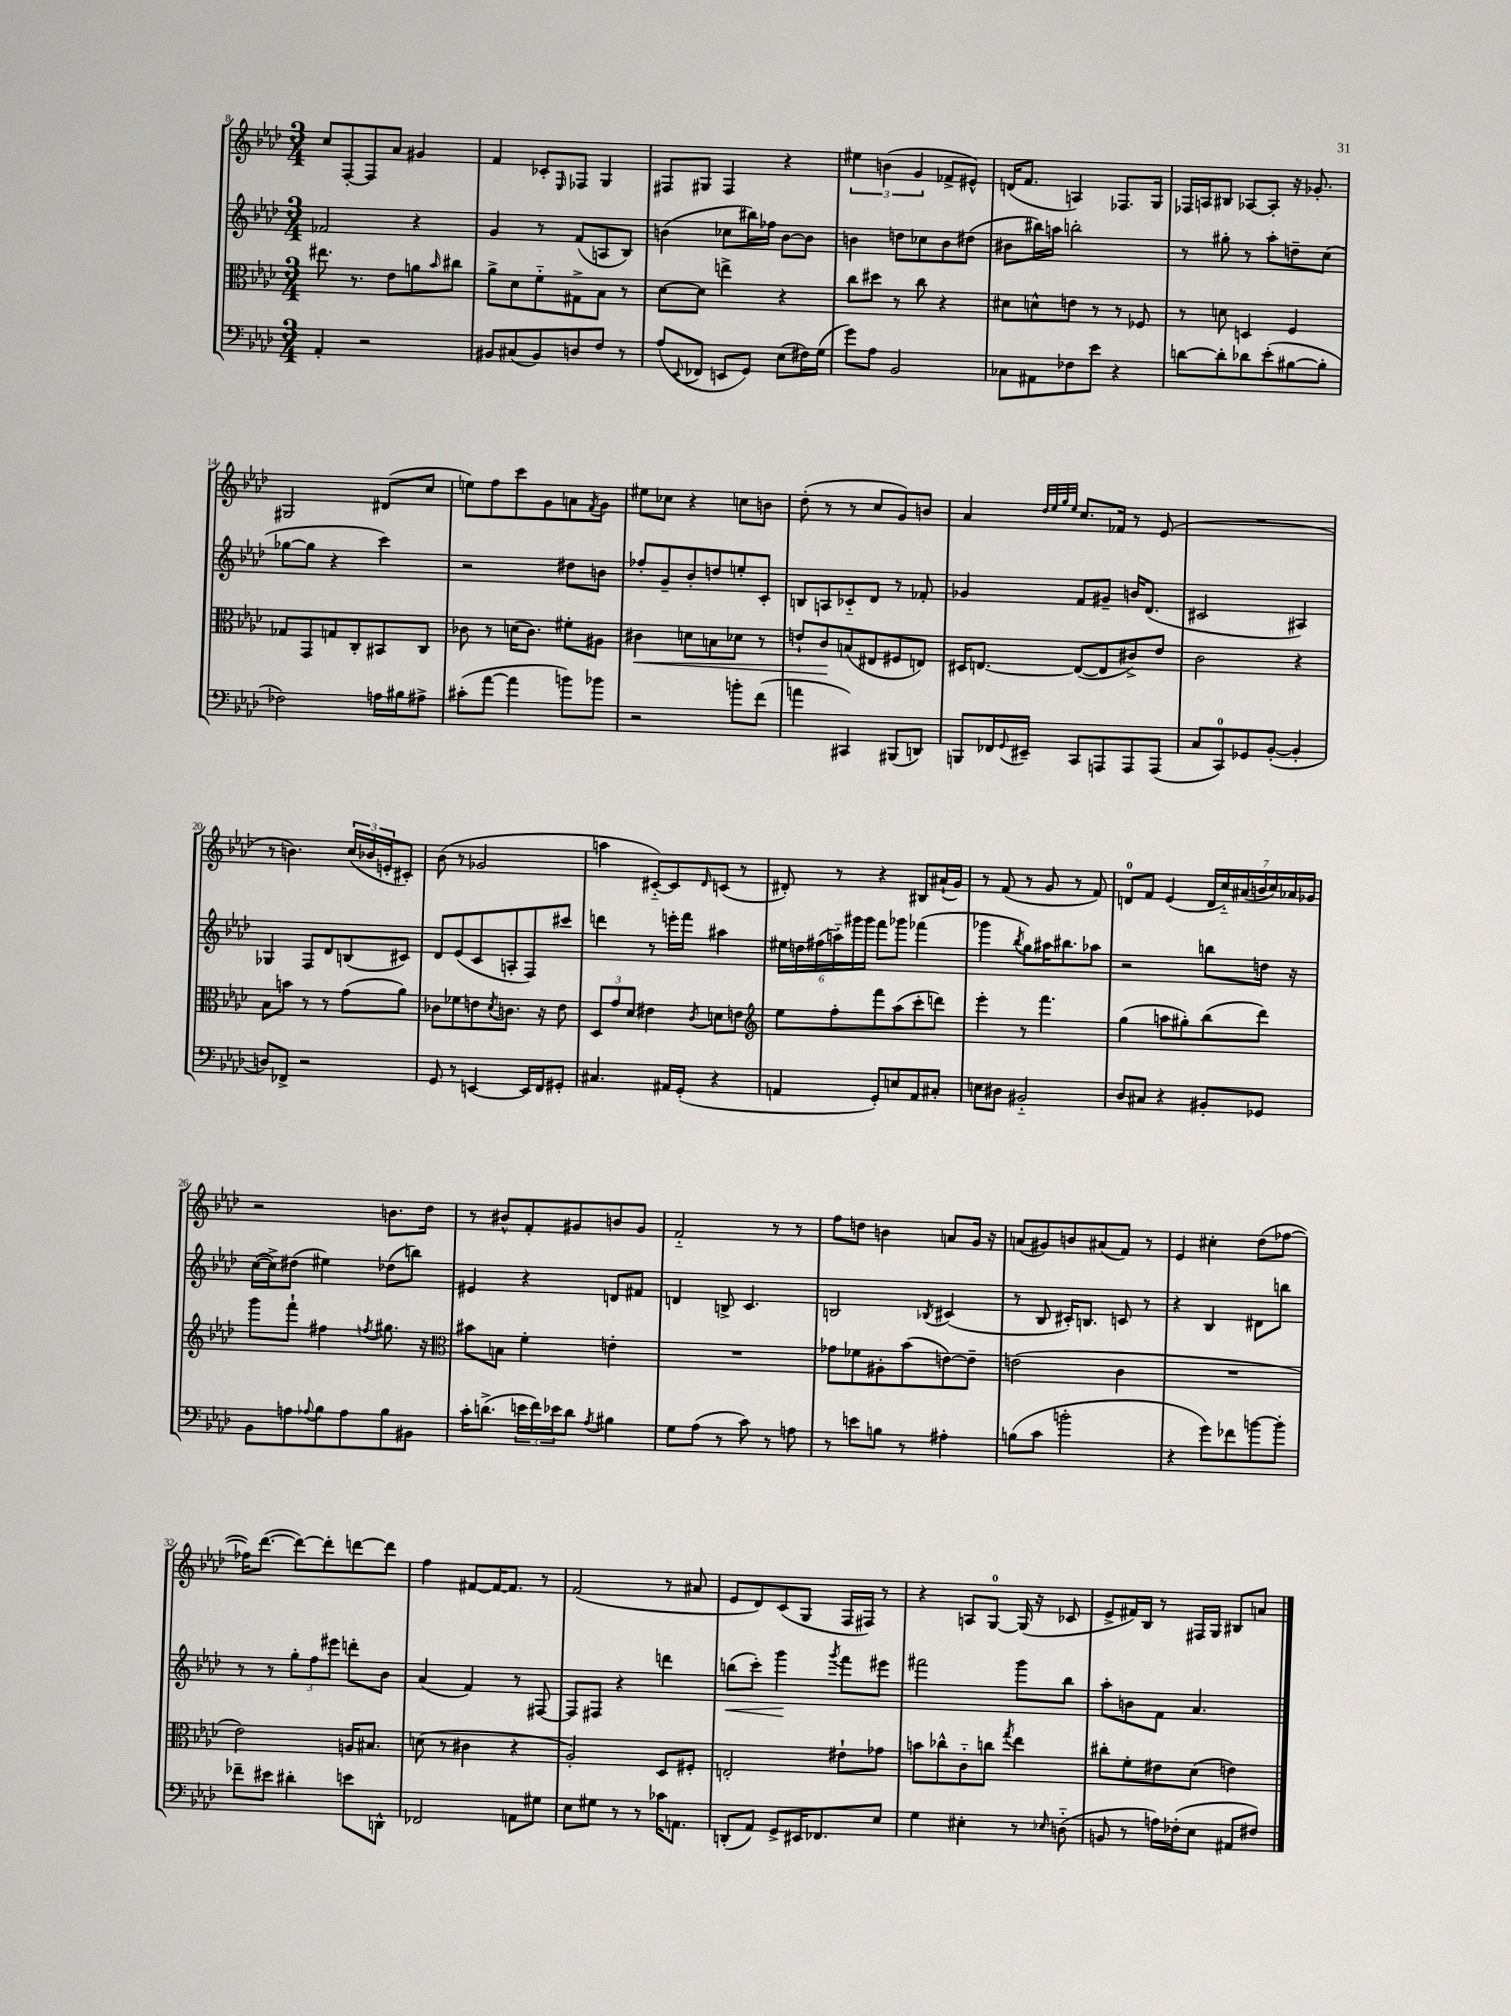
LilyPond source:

<<
\new StaffGroup <<
\new Staff = "s0" {
    \clef treble \key aes \major \numericTimeSignature \time 3/4
    c''8 f8~-. f8 aes'8 gis'4 |
    f'4 ces'8-. \grace { ees16 } fes8 g4 |
    fis8 gis8 fis4 r4 |
    \tuplet 3/2 { eis''4 b'4( g'4 } fes'8-> eis'8-^) |
    d'16( f'8. a4) fes8. g16 |
    fes16 a16 bis8 aes8~ aes8-. r16 ges'8.-. |
    gis2 dis'8( c''8 |
    e''8) f''8 c'''8 g'8 a'8 \acciaccatura { f'8 } g'8 |
    eis''8 ces''8 r4 c''8 b'8 |
    des''8-.( r8 r8 c''8 g'8) b'8 |
    aes'4 \grace { des''32 ees''32 g''32 ees''32 } c''8. fes'16 r8 ees'8( |
    R2. |
    r8 b'4.) \tuplet 3/2 { c''16( bes'16 e'16-. } cis'8-.) |
    bes'8( r8 ges'2 |
    a''4 cis'8~-_) cis'8 \grace { des'16 } c'8( r8 |
    dis'8-.) r8 r4 bis8 ais'16-!( g'16) |
    r8 f'8( r8 g'8 r8 f'8) |
    d'8-0 f'8 ees'4( \tuplet 7/4 { d'16 c''16-_) ais'16( b'16 c''16) aes'16 ges'16 } |
    r2 b'8. des''16 |
    r8 bis'8-^ f'8-. gis'8 b'8 gis'8 |
    f'2-_ r8 r8 |
    f''8 d''8 b'4 a'8 g'16 r16 |
    a'8( gis'8) b'8 ais'8( f'8) r8 |
    ees'4 cis''4-. des''8( fes''8~ |
    fes''16) des'''8.~( des'''8~) des'''8-. d'''8~ d'''8 |
    f''4 fis'8~ fis'16~ fis'8. r8 |
    f'2( r8 ais'8 |
    ees'8 des'8) c'8( g8 f16 fis16) r8 |
    r4 a8 g8-0~ g16( r16 ces'8 |
    ees'8-> fis'16) bes16 r8 fis16 g16 bis8 a'8 \bar "|." |
}
\new Staff = "s1" {
    \clef treble \key aes \major \numericTimeSignature \time 3/4
    fes'2 r4 |
    g'4 r8 f'8( a8 bes8) |
    b'4( ces''8 bis''16) fes''16 b'8~ b'8 |
    b'4 d''8 ces''8 b'8 dis''8( |
    bis'8 bis''16) a''16 b''2-. |
    r8 gis''8-. r8 aes''8-. d''8-- c''8( |
    ges''8~ ges''8 r4 c'''4) |
    r2 dis''8 b'8 |
    fes''8-. g'8-- bes'8-. d''8 e''8-. c'8-. |
    b8 a8 ces'8-_ des'8 r8 fes'8-. |
    ges'4 f'8 gis'8-- b'16 des'8.( |
    cis'2 ais4) |
    ges4 f8 des'8 b8( cis'8) |
    des'8 ees'8( c'8 a8-. f8) cis'''8 |
    d'''4 r8 e'''16-. f'''16 ais''4 |
    \tuplet 6/4 { eis''16 d''16 fis''16( a''16-_) gis'''16 gis'''16 } f'''8 ges'''8 fes'''4( |
    ges'''4 \acciaccatura { bes''8 } g''8) ais''16 bis''8. aes''8 |
    r2 b''8 d''16 r16 |
    c''16~( c''16->) dis''8( eis''4) des''8( b''8) |
    eis'4 r4 d'8 fis'8 |
    d'4 b8-> c'4. |
    b2 \acciaccatura { bes8 } cis'4( |
    r8 bes8 cis'16-.) b8. c'8 r8 |
    r4 bes4 dis'8 b''8 |
    r8 r8 \tuplet 3/2 { g''8-. f''8 eis'''8 } d'''8-. bes'8 |
    aes'4( f'4) r8 fis8~ |
    fis8 fis8 r4 d'''4 |
    b''8\<( c'''8-.) g'''4\! \acciaccatura { g'''8 } f'''8 eis'''8 |
    fis'''2 g'''8 bes''8 |
    aes''8-. b'8 f'8 aes'4. \bar "|." |
}
\new Staff = "s2" {
    \clef alto \key aes \major \numericTimeSignature \time 3/4
    eis''8. r8. ees'8 a'8 \grace { bes'16 } cis''8 |
    aes'8-> des'8 f'8-_ gis8-> bes8 r8 |
    des'8~ des'8 e''4-> r4 |
    c''8 dis''8 r8 c''8 r4 |
    dis'8 d'8-^ e'8 r8 r8 fes8 |
    r8 d'8 d4 f4 |
    ges8 g,8 g8 c8-. bis,8 c8 |
    ces'8 r8 d'16( ces'8.) fis'8-. ais8 |
    cis'4\< d'8 b8 des'8 r8 |
    e'8-! c'8\! b8( eis8 fis8 e8) |
    dis16 e8.~ e8~( e8 cis'8->) ees'8 |
    c'2 r4 |
    bes8 b'8 r8 r8 g'8( aes'8) |
    ces'8 fes'8 e'8 \acciaccatura { des'8 } c'8. r16 e'8 |
    \tuplet 3/2 { des8 g'8 des'8 } eis'4 \acciaccatura { c'8 } d'8 e'8 |
    \clef treble ees''8 f''8-. f'''8 aes''8( c'''8-. d'''8) |
    ees'''4-. r8 f'''4. |
    g''4( a''8 gis''8-.) bes''8( des'''8) |
    g'''8 f'''8-! fis''4 \acciaccatura { f''8 } gis''8. r16 |
    \clef alto bis'8 b8 f'4-. e'4-. |
    R2. |
    ges'8 fes'8 ais8-. bes'8( e'8~) e'8-- |
    e'2( c'4 |
    R2. |
    ees'2) a16 bis8. |
    d'8( r8 cis'4 r4 |
    aes2-.) des8 fis8-. |
    e2-. eis'8-! ges'8 |
    b'8 ces''8-^ c'8-_ c''8 \acciaccatura { g''8 } ees''4 |
    cis''8-. f'8-. eis'8 des'8( e'4) \bar "|." |
}
\new Staff = "s3" {
    \clef bass \key aes \major \numericTimeSignature \time 3/4
    aes,4-. r2 |
    bis,8 cis8( bis,8) d8 f8 r8 |
    aes8( \appoggiatura { ees,8 } fes,8 e,8 g,8) ees8( fis16) g16( |
    g'8) aes8 bes,2 |
    ces8 ais,8 fes8 ees'8 r4 |
    d'8~ d'8-. des'8 ees'8-.( bis8~ bis8-. |
    fes2) a16 bis16 ais8-> |
    cis'8-.( aes'8~ aes'4 b'8) bes'8 |
    r2 b'8-. f'8( |
    a'4 cis,4) bis,,8( d,8) |
    b,,8 fes,16 \appoggiatura { g,8 } eis,16-- c,8 a,,8 a,,8 a,,8( |
    c8 c,8-0) ges,8 bes,8~-.( bes,4-. |
    d8) fes,8-> r2 |
    g,8 r8 e,4~ e,16 f,16 gis,8-. |
    cis4. ais,16 g,16-.( r4 |
    a,4 g,8-.) e8 a,8 cis8-. |
    e8 dis8 bis,2-_ |
    des8 cis8 r4 bis,8-. ges,8 |
    bes,8 a8 \appoggiatura { aes8 } bes8 aes8 bes8 bis,8 |
    c'16-. d'8.->( \tuplet 3/2 { e'16 f'16) ees'16 } d'8 \acciaccatura { aes8 } bis4 |
    g8 aes8( r8 c'8) r8 a8 |
    r8 e'8 b8 r8 ais4-. |
    b8( c'8 b'2-. |
    r4 g'8) fes'8 b'8~ b'8-. |
    fes'8-- eis'8 dis'4-. e'8 d,8-^ |
    fes,2 a,8 gis8 |
    ees8 gis8 r8 r8 ces'16 a,8. |
    d,8-.( aes,8) g,8-> eis,16 fes,8. ees8 |
    g4 eis4-. r8 \grace { ees16 } d8-_( |
    b,8 r8 a16) fes16-.( ees8 ais,8 fis8) \bar "|." |
}
>>
>>
\layout { \context { \Score currentBarNumber = #8 } }
